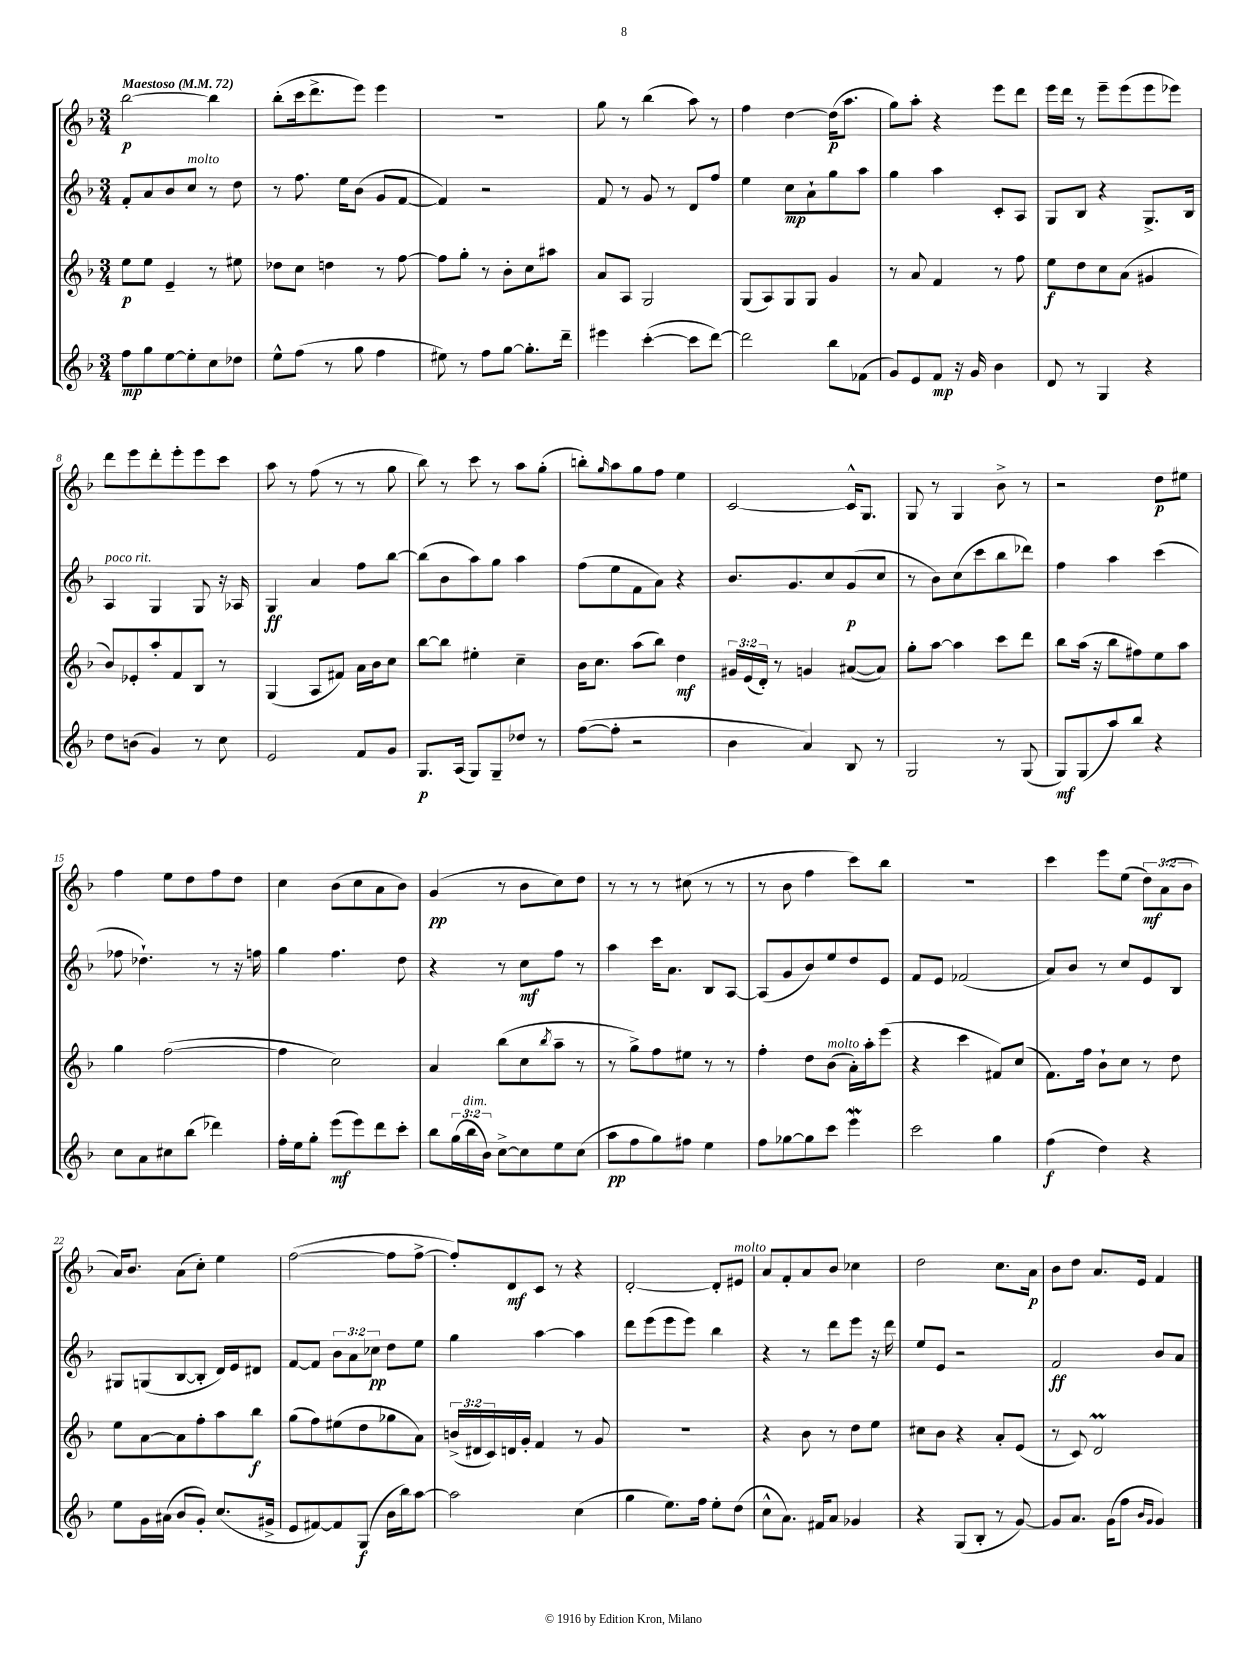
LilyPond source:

<<
\new StaffGroup <<
\new Staff = "s0" {
    \clef treble \key f \major \numericTimeSignature \time 3/4 \override Staff.TupletNumber.text = #tuplet-number::calc-fraction-text \tempo "Maestoso" 4 = 72
    bes''2~\p bes''4 |
    bes''8-.( c'''16 d'''8.-> e'''8) e'''4 |
    R2. |
    g''8 r8 bes''4( a''8) r8 |
    f''4 d''4~ d''16\p( a''8. |
    g''8) a''8-. r4 e'''8 d'''8 |
    e'''16 d'''16 r8 e'''8-- e'''8( e'''8 ees'''8) |
    d'''8 e'''8 d'''8-. e'''8-. e'''8 c'''8 |
    a''8 r8 f''8( r8 r8 g''8 |
    bes''8) r8 c'''8 r8 a''8 g''8-.( |
    b''8-.) \grace { g''16 } a''8 g''8 f''8 e''4 |
    c'2~ c'16-^ g8. |
    g8 r8 g4 bes'8-> r8 |
    r2 d''8\p eis''8 |
    f''4 e''8 d''8 f''8 d''8 |
    c''4 bes'8( c''8 a'8 bes'8) |
    g'4\pp( r8 bes'8 c''8) d''8 |
    r8 r8 r8 cis''8( r8 r8 |
    r8 bes'8 f''4 c'''8) bes''8 |
    R2. |
    c'''4 e'''8 e''8( \tuplet 3/2 { d''8\mf) a'8( bes'8 } |
    a'16) bes'8. a'8( c''8-.) e''4 |
    f''2~( f''8 f''8~-> |
    f''8-.) d'8\mf c'8 r8 r4 |
    d'2~-. d'8-. eis'8^\markup { \italic "molto" } |
    a'8 f'8-. a'8 bes'8 ces''4 |
    d''2 c''8. a'16\p |
    bes'8 d''8 a'8. e'16 f'4 \bar "|." |
}
\new Staff = "s1" {
    \clef treble \key f \major \numericTimeSignature \time 3/4 \override Staff.TupletNumber.text = #tuplet-number::calc-fraction-text
    f'8-. a'8 bes'8 c''8^\markup { \italic "molto" } r8 d''8 |
    r8 f''8. e''16 bes'8( g'8 f'8~ |
    f'4) r2 |
    f'8 r8 g'8 r8 d'8 f''8 |
    e''4 c''8\mp a'8-! g''8 a''8 |
    g''4 a''4 c'8-. a8 |
    g8 bes8 r4 g8.-> bes16 |
    a4^\markup { \italic "poco rit." } g4 g8 r16 aes16 |
    g4\ff a'4 f''8 bes''8~ |
    bes''8( bes'8 a''8) g''8 a''4 |
    f''8( e''8 f'8 a'8) r4 |
    bes'8. g'8. c''8 g'8\p( c''8 |
    r8 bes'8) c''8( c'''8 bes''8 des'''8) |
    f''4 a''4 c'''4( |
    fes''8 des''4.-!) r8 r16 f''16 |
    g''4 f''4. d''8 |
    r4 r8 c''8\mf f''8 r8 |
    a''4 c'''16 a'8. bes8 a8~ |
    a8( g'8 bes'8) e''8 d''8 e'8 |
    f'8 e'8 fes'2( |
    a'8) bes'8 r8 c''8 e'8 bes8 |
    gis8 g8( bes8~ bes8-. d'16) e'16 dis'8 |
    f'8~ f'8 \tuplet 3/2 { bes'8 a'8 ces''8\pp } d''8 e''8 |
    g''4 a''4~ a''4 |
    d'''8 e'''8( e'''8 e'''8) bes''4 |
    r4 r8 d'''8 e'''8 r16 d'''16 |
    e''8 e'8 r2 |
    f'2\ff bes'8 a'8 \bar "|." |
}
\new Staff = "s2" {
    \clef treble \key f \major \numericTimeSignature \time 3/4 \override Staff.TupletNumber.text = #tuplet-number::calc-fraction-text
    e''8\p e''8 e'4-- r8 eis''8 |
    des''8 c''8 d''4 r8 f''8~ |
    f''8 g''8-. r8 bes'8-. c''8 ais''8 |
    a'8 a8 g2 |
    g8( a8) g8 g8 g'4 |
    r8 a'8 f'4 r8 f''8 |
    e''8\f d''8 c''8 a'8( gis'4 |
    bes'8) ees'8-. a''8-. f'8 bes8 r8 |
    g4( a8 fis'8) a'16 bes'16 c''8 |
    bes''8~ bes''8 eis''4-. c''4-- |
    bes'16 c''8. a''8( bes''8) d''4\mf |
    \tuplet 3/2 { gis'16 e'16( d'16-.) } r8 g'4 ais'8~( ais'8) |
    g''8-. a''8~ a''4 c'''8 d'''8 |
    bes''8 a''16( r16 bes''8 fis''8) e''8 a''8 |
    g''4 f''2~( |
    f''4 c''2) |
    a'4 bes''8( c''8 \acciaccatura { bes''8 } a''8-- r8 |
    r8 g''8->) f''8 eis''8 r8 r8 |
    f''4-. d''8 bes'8^\markup { \italic "molto" }( a'16-.) a''16-. e'''8( |
    r4 c'''4 fis'8) c''8( |
    f'8.) f''16 bes'8-! c''8 r8 d''8 |
    e''8 a'8~ a'8 f''8-. a''8 bes''8\f |
    g''8( f''8) eis''8( d''8 ges''8 a'8) |
    \tuplet 3/2 { b'16->( dis'16 c'16) } d'16 g'16-. f'4 r8 g'8 |
    R2. |
    r4 bes'8 r8 d''8 e''8 |
    cis''8 bes'8 r4 a'8-. e'8( |
    r8 c'8) d'2\prall \bar "|." |
}
\new Staff = "s3" {
    \clef treble \key f \major \numericTimeSignature \time 3/4 \override Staff.TupletNumber.text = #tuplet-number::calc-fraction-text
    f''8\mp g''8 e''8~ e''8-. c''8 des''8 |
    e''8-^ f''8( r8 g''8 f''4 |
    eis''8) r8 f''8 g''8~ g''8.-. d'''16-- |
    eis'''4 c'''4~-.( c'''8 d'''8~) |
    d'''2 bes''8 fes'8( |
    g'8) e'8 f'8\mp r16 g'16 bes'4 |
    d'8 r8 g4 r4 |
    d''8 b'8( g'4) r8 c''8 |
    e'2 f'8 g'8 |
    g8.\p a16( g8) g8-- des''8 r8 |
    f''8~( f''8-. r2 |
    bes'4 a'4) bes8 r8 |
    g2 r8 g8( |
    g8\mf) g8( a''8) bes''8 r4 |
    c''8 a'8 cis''8 bes''8( des'''4) |
    f''16-. e''16 g''8-. e'''8\mf( e'''8) d'''8 c'''8-. |
    bes''8 \tuplet 3/2 { g''16( bes''16^\markup { \italic "dim." } bes'16) } c''8~-> c''8 e''8 c''8( |
    a''8\pp f''8 g''8) fis''8 e''4 |
    f''8 ges''8~ ges''8 c'''8 e'''4\mordent |
    c'''2 g''4 |
    f''4\f( d''4) r4 |
    e''8 g'16 ais'16( bes'8 g'8-.) c''8.( gis'16-> |
    e'8 fis'8~) fis'8 g8\f( bes'16 bes''16) a''8~ |
    a''2 c''4( |
    g''4 e''8.) f''16 e''8-. d''8( |
    c''8-^ a'8.) fis'16 a'8 ges'4 |
    r4 g8( bes8-. r8 g'8~) |
    g'8 a'8. g'16( f''8 \grace { bes'16 g'16 } g'4) \bar "|." |
}
>>
>>
